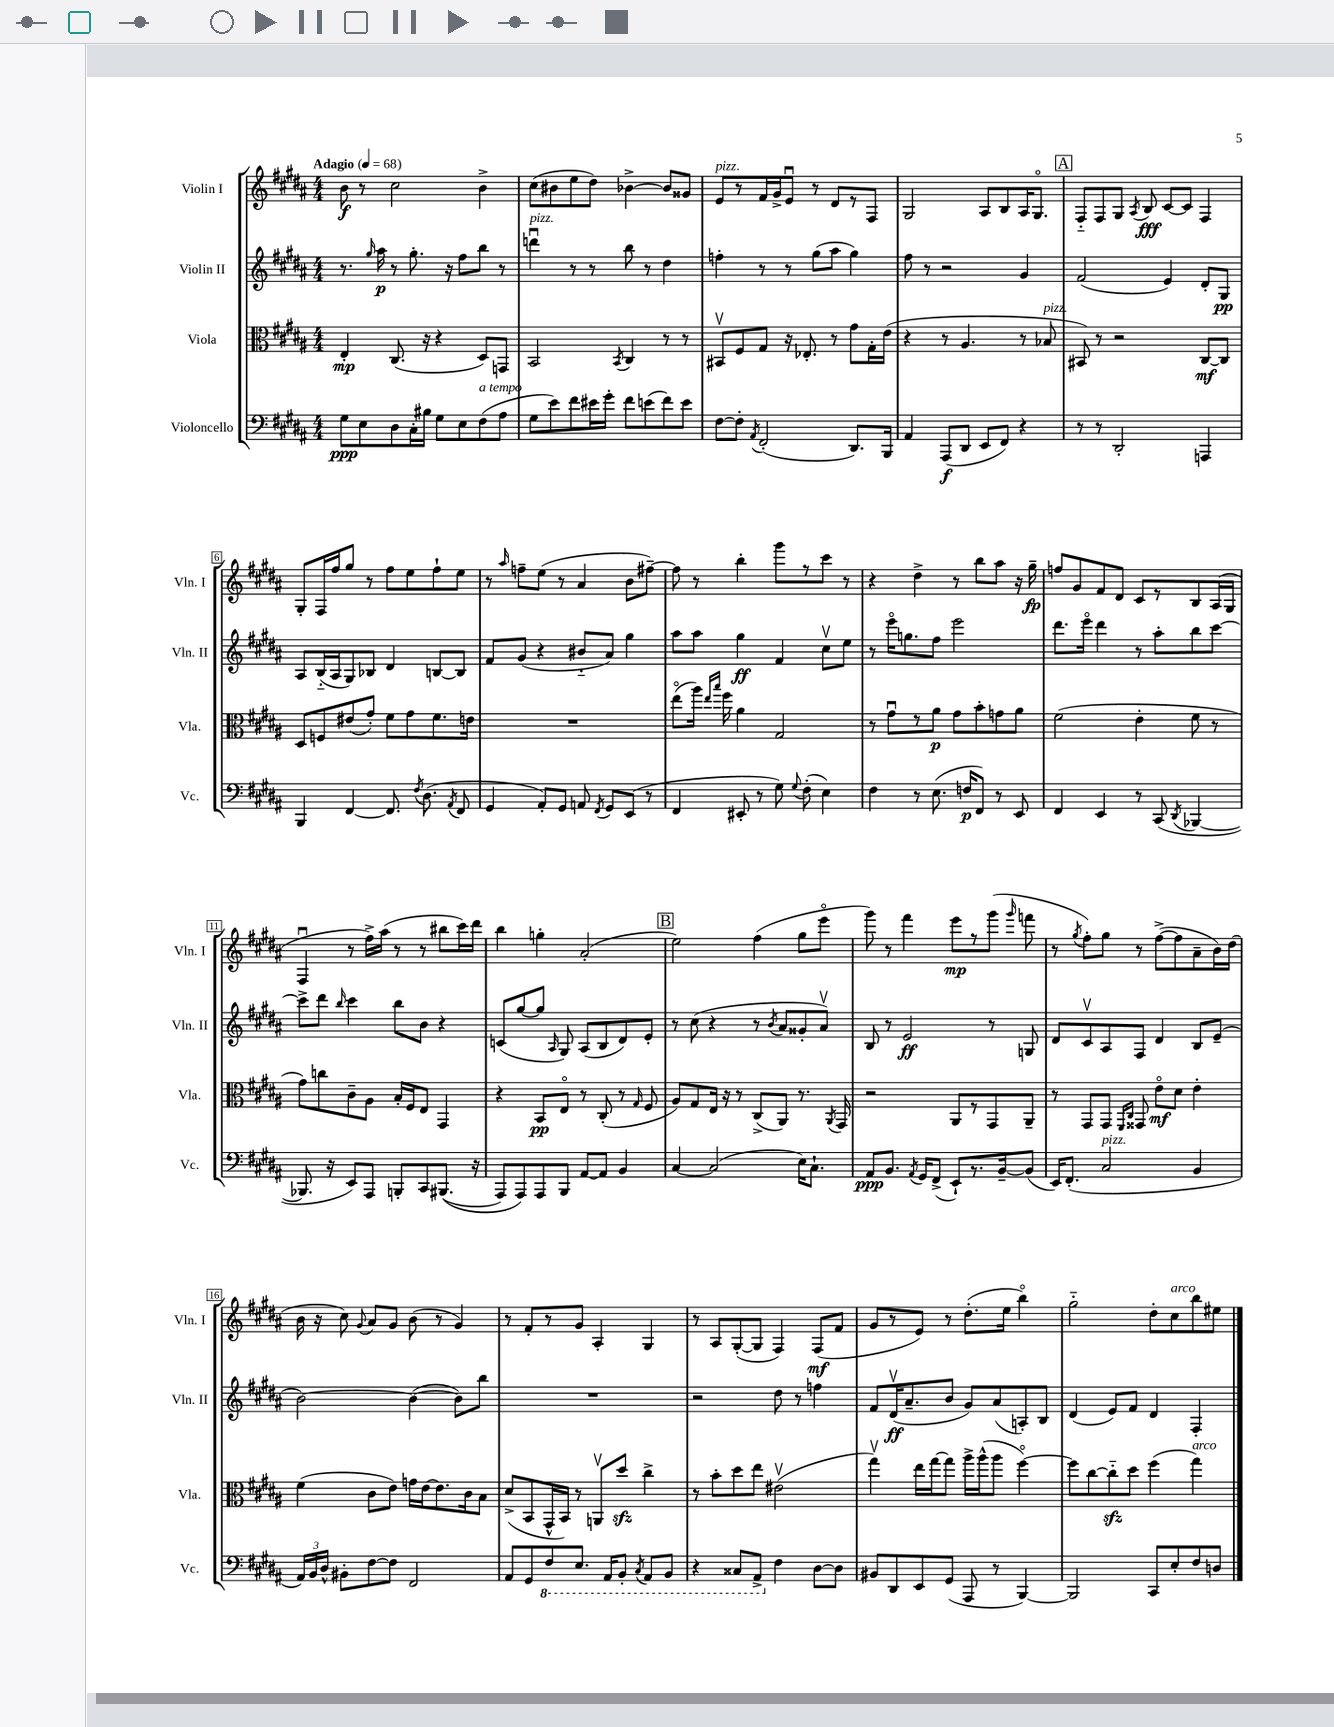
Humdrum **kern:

**kern	**dynam	**kern	**dynam	**kern	**dynam	**kern	**dynam
*part4	*part4	*part3	*part3	*part2	*part2	*part1	*part1
*staff4	*staff4	*staff3	*staff3	*staff2	*staff2	*staff1	*staff1
*I"Violoncello	*	*I"Viola	*	*I"Violin II	*	*I"Violin I	*
*I'Vc.	*	*I'Vla.	*	*I'Vln. II	*	*I'Vln. I	*
*clefF4	*	*clefC3	*	*clefG2	*	*clefG2	*
*k[f#c#g#d#a#]	*	*k[f#c#g#d#a#]	*	*k[f#c#g#d#a#]	*	*k[f#c#g#d#a#]	*
*M4/4	*	*M4/4	*	*M4/4	*	*M4/4	*
*MM68	*	*MM68	*	*MM68	*	*MM68	*
=1	=1	=1	=1	=1	=1	=1	=1
!	!	!	!	!	!	!LO:TX:a:B:t=Adagio	!
8G#\L	ppp	4E'/	mp	8.r	.	8b\	f
8E\	.	.	.	.	.	8r	.
.	.	.	.	16qqgg#/	.	.	.
.	.	.	.	16aa#\	p	.	.
8D#\	.	(8.C#/	.	8r	.	2cc#\	.
16C#'\L	.	.	.	8.gg#'\	.	.	.
16B#X\JJ	.	16r	.	.	.	.	.
8G#\L	.	4r	.	.	.	.	.
.	.	.	.	16r	.	.	.
8E\	.	.	.	8ff#\L	.	.	.
!LO:TX:a:i:t=a tempo	!	!	!	!	!	!	!
(8F#\	.	8D#/L)	.	8bb\J	.	4b^\	.
8A#\J	.	8GGn/J	.	8r	.	.	.
=2	=2	=2	=2	=2	=2	=2	=2
!	!	!	!	!LO:TX:a:i:t=pizz.	!	!	!
8G#\L	.	2BB/	.	4dddnu\	.	(8cc#\L	.
8e\)	.	.	.	.	.	8b#X\	.
8f#\	.	.	.	8r	.	8ee\	.
16e#X\L	.	.	.	8r	.	8dd#\J)	.
16g#'\JJ	.	.	.	.	.	.	.
.	.	8qBB/	.	.	.	.	.
8f#\L	.	4C#/	.	8bb\	.	[4b-X^\	.
(8en\	.	.	.	8r	.	.	.
8f#\)	.	8r	.	4dd#\	.	8b-/L]	.
8e\J	.	8r	.	.	.	8g##X/J	.
=3	=3	=3	=3	=3	=3	=3	=3
!	!	!	!	!	!	!LO:TX:a:i:t=pizz.	!
[8F#\L	.	8BB#Xv/L	.	4ffn'\	.	8e/L	.
8F#'\J]	.	8F#/	.	.	.	8r	.
8qAA#/	.	.	.	.	.	.	.
(2FF#'/	.	8G#/J	.	8r	.	16f#/L	.
.	.	.	.	.	.	16g#^/J	.
.	.	16r	.	8r	.	8eu/J	.
.	.	8.E-X'/	.	.	.	.	.
.	.	.	.	(8gg#\L	.	8r	.
.	.	8r	.	8aa#\J	.	8d#/L	.
8.DD#/L)	.	8g#\L	.	4gg#\)	.	8r	.
.	.	16G#'\L	.	.	.	8F#/J	.
16BBB/Jk	.	(16e\JJ	.	.	.	.	.
=4	=4	=4	=4	=4	=4	=4	=4
4AA#/	.	4r	.	8ff#\	.	2G#/	.
.	.	.	.	8r	.	.	.
(8AAA#/L	f	8r	.	2r	.	.	.
8DD#/J	.	4.A#/	.	.	.	.	.
8EE/L	.	.	.	.	.	8A#/L	.
8FF#/J)	.	.	.	.	.	8B/	.
4r	.	8r	.	4g#/	.	16A#/K	.
.	.	.	.	.	.	8.G#/J	.
!	!	!LO:TX:a:i:t=pizz.	!	!	!	!	!
.	.	8B-X/	.	.	.	.	.
!!LO:REH:place=s1:t=A
=5	=5	=5	=5	=5	=5	=5	=5
8r	.	8BB#X/)	.	(2f#/	.	8F#/L	.
8r	.	8r	.	.	.	8F#/	.
2DD#'/	.	2r	.	.	.	8G#/J	.
.	.	.	.	.	.	8qA#/	.
.	.	.	.	.	.	8B/	fff
.	.	.	.	4e/)	.	[8c#/L	.
.	.	.	.	.	.	8c#/J]	.
4AAAn/	.	[8C#/L	mf	8d#'/L	.	4F#/	.
.	.	8C#/J]	.	8G#/J	pp	.	.
!!LO:LB:g=z
=6	=6	=6	=6	=6	=6	=6	=6
4BBB/	.	8D#/L	.	8A#/L	.	8G#'/L	.
.	.	8Fn/	.	(16B/L	.	16F#/L	.
.	.	.	.	16A#/J	.	16ff#/J	.
[4FF#/	.	(8e#X/	.	8G#/)	.	8gg#/J	.
.	.	8g#'/J)	.	8B-X/J	.	8r	.
8.FF#/]	.	8f#\L	.	4d#/	.	8ff#\L	.
.	.	8g#\	.	.	.	8ee\	.
8qF#/	.	.	.	.	.	.	.
(8.D#\	.	.	.	.	.	.	.
.	.	8.f#\	.	[8Bn/L	.	8ff#`\	.
8qAA#/	.	.	.	.	.	.	.
8FF#/	.	.	.	8B/J]	.	8ee\J	.
.	.	16en\Jk	.	.	.	.	.
=7	=7	=7	=7	=7	=7	=7	=7
4GG#/	.	1r	.	8f#/L	.	8r	.
.	.	.	.	.	.	16qqaa#/	.
.	.	.	.	(8g#/J	.	8ffn~\L	.
8AA#'/L)	.	.	.	4r	.	(8ee\J	.
8GG#/J	.	.	.	.	.	8r	.
8AAn/	.	.	.	8b#X/L	.	4a#/	.
8qFF#/	.	.	.	.	.	.	.
8GG#/L	.	.	.	8a#/J)	.	.	.
(8EE/J	.	.	.	4gg#\	.	8b\L	.
8r	.	.	.	.	.	[8ff#X~\J)	.
=8	=8	=8	=8	=8	=8	=8	=8
4FF#/	.	(8ee\L	.	8aa#\L	.	8ff#\]	.
.	.	16aa#\Jk)	.	8aa#\J	.	8r	.
.	.	16qqee/LL	.	.	.	.	.
.	.	16qqbb/JJ	.	.	.	.	.
.	.	16ff#\	.	.	.	.	.
8EE#X'/	.	4a#\	.	4gg#\	ff	4bb'\	.
8r	.	.	.	.	.	.	.
8G#\)	.	2G#/	.	4f#/	.	8ggg#\L	.
8qqG#/	.	.	.	.	.	.	.
(8F#'\	.	.	.	.	.	8r	.
4E\)	.	.	.	8cc#v\L	.	8ccc#\J	.
.	.	.	.	8ee\J	.	8r	.
=9	=9	=9	=9	=9	=9	=9	=9
4F#\	.	8r	.	8r	.	4r	.
.	.	8g#u\L	.	16eee\KL	.	.	.
.	.	.	.	8.ggn\	.	.	.
8r	.	8r	.	.	.	4dd#^\	.
(8.E\	.	8a#\J	p	8ff#\J	.	.	.
.	.	8g#\L	.	2eee\	.	8r	.
16Fn/KL	p	.	.	.	.	.	.
8FF#/J)	.	8b'\	.	.	.	8bb\L	.
8r	.	8gn\	.	.	.	8aa#\J	.
8EE/	.	8a#\J	.	.	.	16r	.
.	.	.	.	.	.	16gg#~\	fp
=10	=10	=10	=10	=10	=10	=10	=10
4FF#/	.	(2f#\	.	8.ddd#\L	.	8ffn/L	.
.	.	.	.	.	.	8g#/	.
.	.	.	.	16eee\Jk	.	.	.
4EE/	.	.	.	4ddd#\	.	8f#/	.
.	.	.	.	.	.	8d#/J	.
8r	.	4e'\	.	8r	.	8c#/L	.
(8CC#/	.	.	.	8aa#'\L	.	8r	.
8qDD#/	.	.	.	.	.	.	.
[4BBB-X/	.	8f#\	.	8bb\	.	8B/	.
.	.	8r	.	[8ccc#\J	.	(16A#/L	.
.	.	.	.	.	.	16G#/JJ	.
!!LO:LB:g=z
=11	=11	=11	=11	=11	=11	=11	=11
8.BBB-X/]	.	8g#\L)	.	8ccc#^\L]	.	4F#u/	.
.	.	8ccn\	.	8ddd#\J	.	.	.
16r	.	.	.	.	.	.	.
.	.	.	.	16qqbb/	.	.	.
8EE/L)	.	8c#~\	.	4ccc#\	.	8r	.
8AAA#/J	.	8A#\J	.	.	.	16ff#^\LL)	.
.	.	.	.	.	.	(16aa#\JJ	.
8BBBn'/L	.	16B'/LL	.	8bb\L	.	8r	.
.	.	16F#/J	.	.	.	.	.
8CC#/	.	8E/J	.	8b\J	.	8r	.
((8.BBB#X/J	.	4GG#/	.	4r	.	8bb#X\L	.
.	.	.	.	.	.	16ccc#\L)	.
16r	.	.	.	.	.	16ddd#\JJ	.
=12	=12	=12	=12	=12	=12	=12	=12
8AAA#/L)	.	4r	.	(8cn/L	.	4bb\	.
8AAA#/)	.	.	.	[8gg#/	.	.	.
8AAA#/	.	8BB/L	pp	8gg#/J]	.	4ggn'\	.
.	.	.	.	16qqA#/	.	.	.
8BBB/J	.	8E/J	.	8G#/)	.	.	.
[8AA#/L	.	8r	.	(8A#/L	.	(2a#'/	.
8AA#/J]	.	(8C#'/	.	8B/	.	.	.
4BB/	.	8r	.	8d#/)	.	.	.
.	.	16qqG#/	.	.	.	.	.
.	.	8F#/	.	8e'/J	.	.	.
!!LO:REH:place=s1:t=B
=13	=13	=13	=13	=13	=13	=13	=13
[4C#/	.	8A#/L)	.	8r	.	2ee\)	.
.	.	8G#/	.	(8cc#\	.	.	.
(2C#/]	.	16E/Jk	.	4r	.	.	.
.	.	16r	.	.	.	.	.
.	.	8r	.	.	.	.	.
.	.	(8C#^/L	.	8r	.	(4ff#\	.
.	.	.	.	8qb/	.	.	.
.	.	8AA#/J)	.	8a#/L	.	.	.
16E\KL)	.	8.r	.	8g##X'/	.	8gg#\L	.
8.C#`\J	.	.	.	.	.	.	.
.	.	.	.	8a#v/J)	.	8eee\J	.
.	.	8qAA#/	.	.	.	.	.
.	.	16GG#/	.	.	.	.	.
=14	=14	=14	=14	=14	=14	=14	=14
8AA#/L	ppp	2r	.	8B/	.	8ggg#\)	.
8.BB/J	.	.	.	8r	.	8r	.
.	.	.	.	2e/	ff	4fff#\	.
8qAA#/	.	.	.	.	.	.	.
16GG#/KL	.	.	.	.	.	.	.
(8FF#^/J	.	.	.	.	.	.	.
8EE`/L)	.	8AA#/L	.	.	.	8eee\L	mp
8.r	.	8r	.	.	.	8r	.
.	.	8GG#/	.	8r	.	(8ggg#\J	.
[16BB~/k	.	.	.	.	.	.	.
.	.	.	.	.	.	16qqggg#/	.
(8BB/J]	.	8AA#~/J	.	8Gn/	.	8fffn\	.
=15	=15	=15	=15	=15	=15	=15	=15
16EE/KL)	.	8r	.	8d#/L	.	8r	.
(8.FF#'/J	.	.	.	.	.	.	.
.	.	.	.	.	.	8qgg#/	.
.	.	8GG#/L	.	8c#v/	.	8ff#'\L)	.
!LO:TX:a:i:t=pizz.	!	!	!	!	!	!	!
2C#/	.	8GG#/J	.	8A#/	.	8gg#\J	.
.	.	16qqFF#/LL	.	.	.	.	.
.	.	16qqC#/JJ	.	.	.	.	.
.	.	8GG##X/	.	8F#/J	.	8r	.
.	.	8e\L	mf	4d#/	.	([8ff#^\L	.
.	.	8d#\J	.	.	.	8ff#\]	.
4BB/	.	4e'\	.	8B/L	.	8a#~\	.
.	.	.	.	(8e~/J	.	16b\L)	.
.	.	.	.	.	.	(16dd#\JJ	.
!!LO:LB:g=z
=16	=16	=16	=16	=16	=16	=16	=16
24AA#/LL)	.	(4f#\	.	[2b\)	.	16b\	.
24BB/	.	.	.	.	.	.	.
.	.	.	.	.	.	16r	.
24D#^^/JJ	.	.	.	.	.	.	.
8BB#X'\L	.	.	.	.	.	8cc#\)	.
.	.	.	.	.	.	8qqg#/	.
[8F#\	.	8c#\L	.	.	.	8a#/L	.
8F#\J]	.	8e\J)	.	.	.	8g#/J	.
2FF#/	.	16gn\LL	.	(4b\_	.	(8b\	.
.	.	[16e\J	.	.	.	.	.
.	.	8.e\]	.	.	.	8r	.
.	.	.	.	8b\L])	.	4g#/)	.
.	.	16c#\k	.	.	.	.	.
.	.	8B\J	.	8bb\J	.	.	.
=17	=17	=17	=17	=17	=17	=17	=17
8AA#/L	.	(8d#^/L	.	1r	.	8r	.
8GG#/	.	8BB/	.	.	.	8f#'/L	.
*8ba	*	*	*	*	*	*	*
8FF#/	.	16GG#^^/L	.	.	.	8r	.
.	.	16BB/JJ)	.	.	.	.	.
8.EE/J	.	8r	.	.	.	8g#/J	.
.	.	8AAnv/L	.	.	.	4A#'/	.
16AAA#/KL	.	.	.	.	.	.	.
8BBB'/J	.	8dd#zz/J	.	.	.	.	.
8qCC#/	.	.	.	.	.	.	.
8AAA#/L	.	4cc#^\	.	.	.	4G#/	.
8BBB/J	.	.	.	.	.	.	.
=18	=18	=18	=18	=18	=18	=18	=18
4r	.	8r	.	2r	.	8r	.
.	.	8b'\L	.	.	.	8A#/L	.
8CC##X/L	.	8dd#\	.	.	.	([8G#'/	.
8AAA#^/J	.	8ee\J	.	.	.	8G#/J]	.
*X8ba	*	*	*	*	*	*	*
4F#\	.	(2e#Xv\	.	8dd#\	.	4F#/)	.
.	.	.	.	8r	.	.	.
[8D#\L	.	.	.	4ffn\	.	(8F#/L	mf
8D#\J]	.	.	.	.	.	8f#/J	.
=19	=19	=19	=19	=19	=19	=19	=19
8BB#X/L	.	4gg#v\)	.	8f#/L	.	8g#/L	.
8DD#/	.	.	.	(16d#v/K	ff	8r	.
.	.	.	.	8.a#~/	.	.	.
8EE/	.	16ee\LL	.	.	.	8e/J)	.
.	.	[16gg#\J	.	.	.	.	.
(8GG#/J	.	8gg#\J]	.	8b/J	.	8r	.
8AAA#/	.	16aa#^\LL	.	8g#/L)	.	(8.dd#'\L	.
.	.	(16aa#^^\J	.	.	.	.	.
8r	.	8aa#\J	.	(8a#/	.	.	.
.	.	.	.	.	.	16ee\Jk	.
[4BBB/)	.	[4ff#\)	.	8An'/)	.	4bb\)	.
.	.	.	.	8B/J	.	.	.
=20	=20	=20	=20	=20	=20	=20	=20
2BBB/]	.	8ff#\L]	.	(4d#/	.	2gg#\	.
.	.	[8cc#\	.	.	.	.	.
.	.	8cc#zz\]	.	8e/L)	.	.	.
.	.	8dd#\J	.	8f#/J	.	.	.
8CC#/L	.	(4ff#\	.	4d#/	.	8dd#'\L	.
!	!	!	!	!	!	!LO:TX:a:i:t=arco	!
8E'/	.	.	.	.	.	8cc#\	.
!	!	!LO:TX:a:i:t=arco	!	!	!	!	!
8F#/	.	4gg#\)	.	4F#'/	.	8bb\	.
8Dn/J	.	.	.	.	.	8ee#X\J	.
==	==	==	==	==	==	==	==
*-	*-	*-	*-	*-	*-	*-	*-
